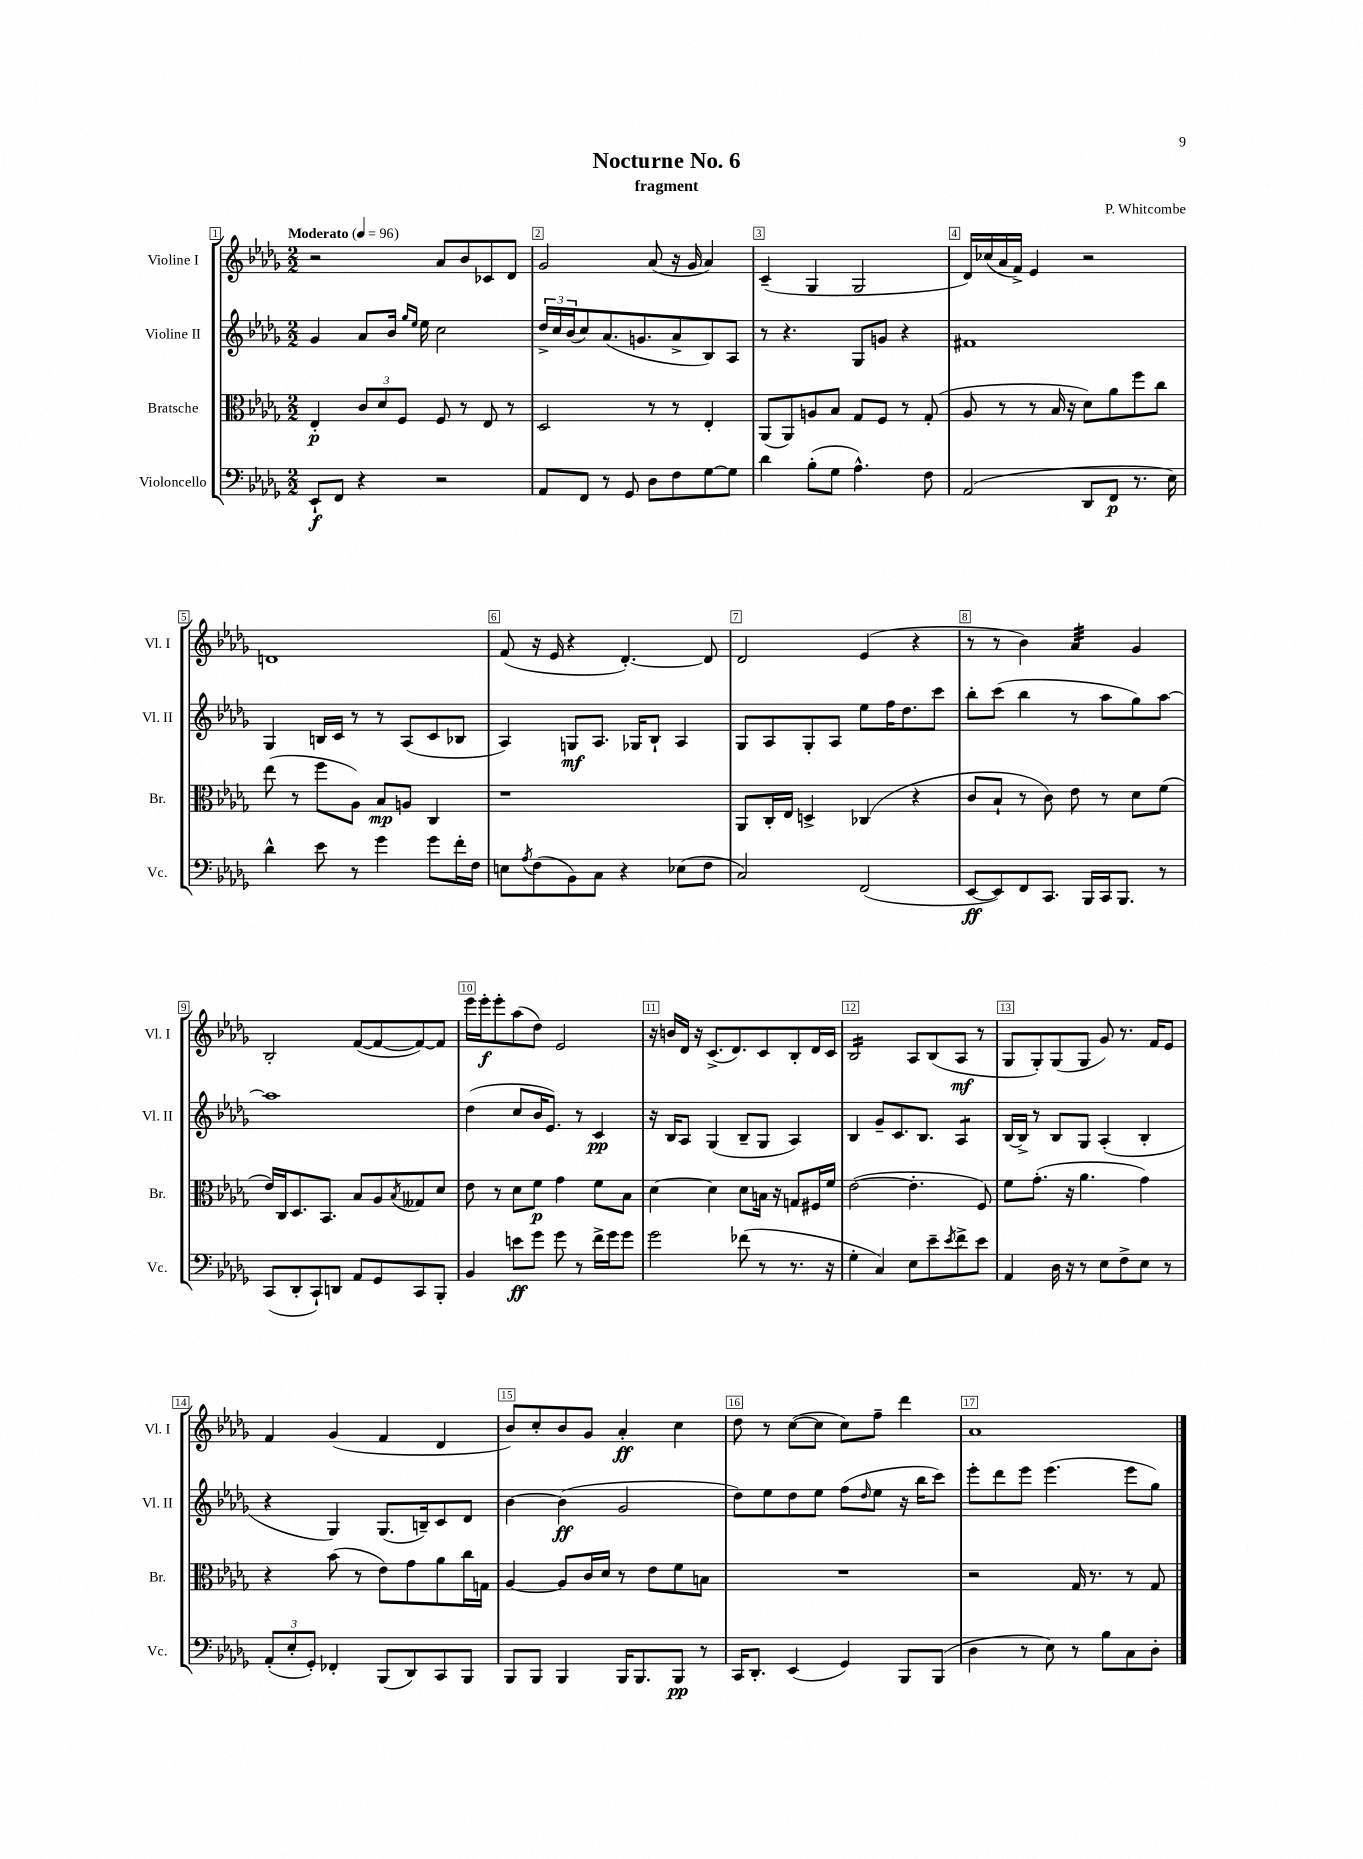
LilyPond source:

\header { title = "Nocturne No. 6" composer = "P. Whitcombe" subtitle = "fragment" }
<<
\new StaffGroup <<
\new Staff = "s0" \with { instrumentName = "Violine I" shortInstrumentName = "Vl. I" } {
    \clef treble \key des \major \numericTimeSignature \time 2/2 \tempo "Moderato" 4 = 96
    r2 aes'8 bes'8 ces'8 des'8 |
    ges'2 aes'8( r16 ges'16 aes'4) |
    c'4--( ges4 ges2 |
    des'16) ces''16( aes'16 f'16->) ees'4 r2 |
    d'1 |
    f'8( r16 ees'16 r4 des'4.~-.) des'8 |
    des'2 ees'4( r4 |
    r8 r8 bes'4) aes'4:32 ges'4 |
    bes2-. f'8~( f'8~ f'8~) f'8 |
    ees'''16 ees'''16-.\f ees'''8-. aes''8( des''8) ees'2 |
    r16 b'16 des'16 r16 c'8.->( des'8.) c'8 bes8-. des'16 c'16 |
    bes2:16 aes8 bes8( aes8\mf r8 |
    ges8 ges8-.) ges8( ges8 ges'8) r8. f'16 ees'8 |
    f'4 ges'4( f'4 des'4 |
    bes'8) c''8-. bes'8 ges'8 aes'4-.\ff c''4 |
    des''8 r8 c''8~( c''8 c''8) f''8-- des'''4 |
    aes'1 \bar "|." |
}
\new Staff = "s1" \with { instrumentName = "Violine II" shortInstrumentName = "Vl. II" } {
    \clef treble \key des \major \numericTimeSignature \time 2/2
    ges'4 aes'8 bes'16 \grace { ges''16 ees''16 } ees''16 c''2 |
    \tuplet 3/2 { des''16-> c''16 bes'16( } c''8) aes'8.( g'8. aes'8-> bes8) aes8 |
    r8 r4. ges8 g'8 r4 |
    fis'1 |
    ges4 b16 c'16 r8 r8 aes8( c'8 bes8 |
    aes4) g8\mf aes8. ges16 bes8-! aes4 |
    ges8 aes8 ges8-. aes8 ees''8 f''16 des''8. c'''8 |
    bes''8-. c'''8( bes''4 r8 aes''8 ges''8) aes''8~ |
    aes''1 |
    des''4( c''8 bes'16 ees'8.) r8 c'4\pp |
    r16 bes16 aes8 ges4( bes8-- ges8 aes4) |
    bes4 ges'8-- c'8. bes8. aes4:8 |
    bes16~ bes16-> r8 bes8 ges8 aes4-.( bes4-. |
    r4 ges4) ges8.( b16--) c'8 des'8 |
    bes'4~ bes'4\ff( ges'2 |
    des''8) ees''8 des''8 ees''8 f''8( \grace { des''16 } ees''8 r16 bes''16 c'''8) |
    ees'''8-. des'''8 ees'''8 ees'''4.( ees'''8 ges''8) \bar "|." |
}
\new Staff = "s2" \with { instrumentName = "Bratsche" shortInstrumentName = "Br." } {
    \clef alto \key des \major \numericTimeSignature \time 2/2
    ees4-.\p \tuplet 3/2 { c'8 des'8 f8 } f8 r8 ees8 r8 |
    des2 r8 r8 ees4-. |
    aes,8( aes,8) a8 bes8 ges8 f8 r8 ges8-.( |
    aes8 r8 r8 bes16 r16 des'8) aes'8 f''8 c''8 |
    ees''8( r8 f''8 aes8) bes8\mp a8 c4 |
    r1 |
    aes,8 c16-. ees16 d4-> ces4( r4 |
    c'8 bes8-! r8 c'8) ees'8 r8 des'8 f'8( |
    ees'16) c16 des8. bes,8. bes8 aes8 \acciaccatura { bes8 } geses8 des'8 |
    ees'8 r8 des'8 f'8\p ges'4 f'8 bes8 |
    des'4~ des'4 des'8 b16 r16 g8 fis16 f'16 |
    ees'2~( ees'4.-. f8) |
    f'8 ges'8.-.( r16 aes'4. ges'4) |
    r4 bes'8( r8 ees'8) ges'8 aes'8 c''16 g16 |
    aes4~ aes8 c'16 des'16 r8 ees'8 f'8 b8 |
    R1 |
    r2 ges16 r8. r8 ges8 \bar "|." |
}
\new Staff = "s3" \with { instrumentName = "Violoncello" shortInstrumentName = "Vc." } {
    \clef bass \key des \major \numericTimeSignature \time 2/2
    ees,8-!\f f,8 r4 r2 |
    aes,8 f,8 r8 ges,8 des8 f8 ges8~ ges8 |
    des'4 bes8-.( ges8 aes4.-^) f8 |
    aes,2( des,8 f,8\p r8. ees16) |
    des'4-^ ees'8 r8 ges'4 ges'8 f'16-. f16 |
    e8 \acciaccatura { aes8 } f8( bes,8) c8 r4 ees8( f8 |
    c2) f,2( |
    ees,8~\ff ees,8) f,8 c,8. bes,,16 c,16 bes,,8. r8 |
    c,8( des,8-. c,8-!) d,8 aes,8 ges,8 c,8 bes,,8-. |
    bes,4 e'8\ff ges'8 ges'8 r8 f'16-> ges'16 ges'8 |
    ges'2 fes'8( r8 r8. r16 |
    ges4-. c4) ees8 ees'8-- \acciaccatura { ees'8 } f'8-> ees'8 |
    aes,4 des16 r16 r8 ees8 f8-> ees8 r8 |
    \tuplet 3/2 { aes,8-.( ees8-. ges,8-.) } fes,4-. bes,,8( des,8) c,8 bes,,8 |
    bes,,8 bes,,8 bes,,4 bes,,16 bes,,8. bes,,8\pp r8 |
    c,16 des,8.-. ees,4( ges,4) bes,,8 bes,,8( |
    des4 r8 ees8) r8 bes8 c8 des8-. \bar "|." |
}
>>
>>
\layout { \context { \Score \override BarNumber.break-visibility = ##(#f #t #t) barNumberVisibility = #all-bar-numbers-visible \override BarNumber.stencil = #(make-stencil-boxer 0.1 0.3 ly:text-interface::print) } }
